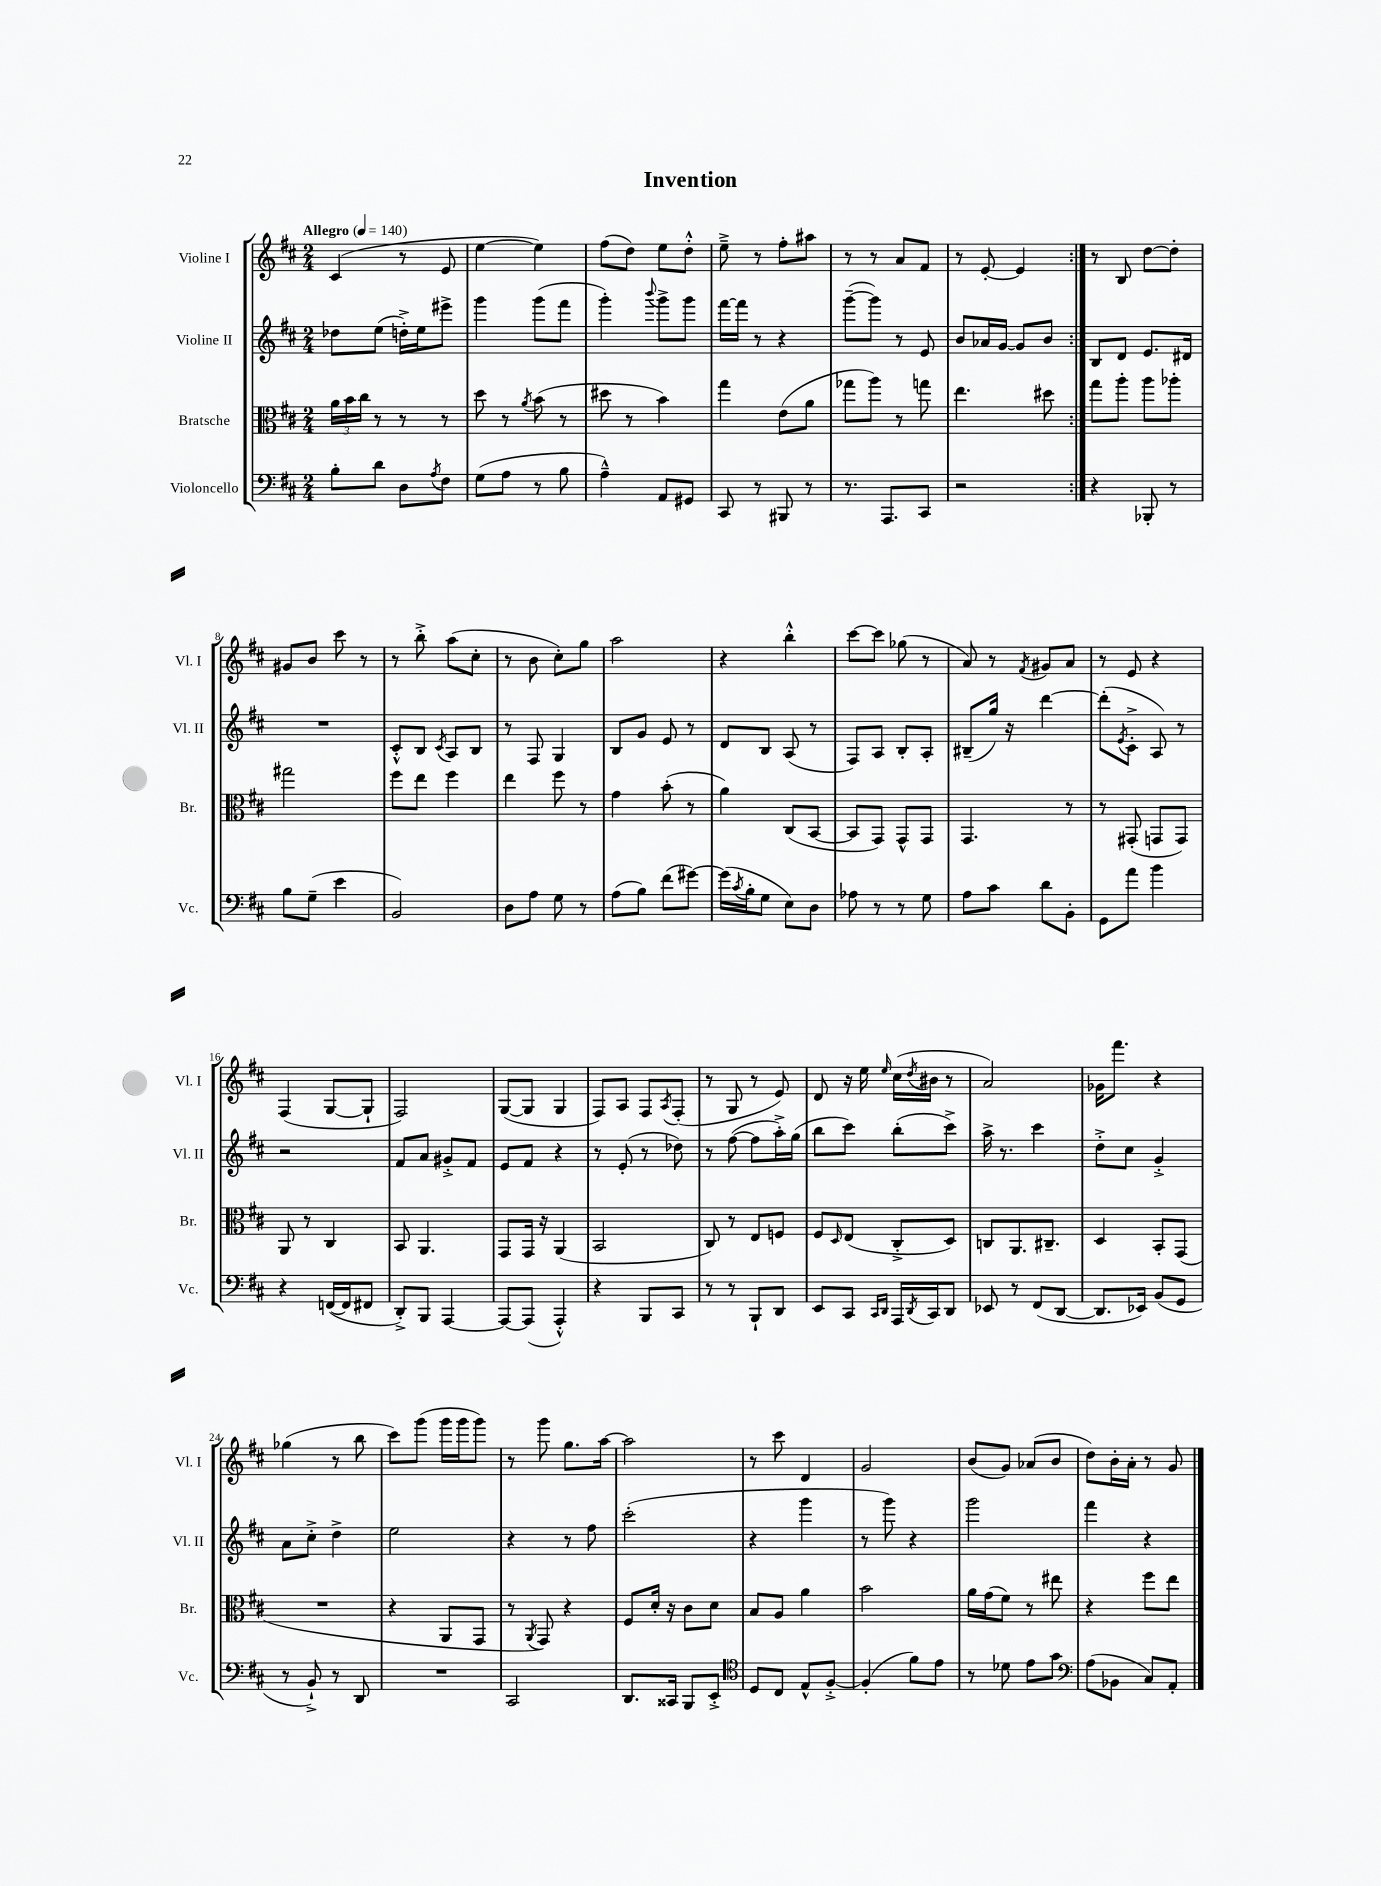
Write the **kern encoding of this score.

**kern	**kern	**kern	**kern
*part4	*part3	*part2	*part1
*staff4	*staff3	*staff2	*staff1
*I"Violoncello	*I"Bratsche	*I"Violine II	*I"Violine I
*I'Vc.	*I'Br.	*I'Vl. II	*I'Vl. I
*clefF4	*clefC3	*clefG2	*clefG2
*k[f#c#]	*k[f#c#]	*k[f#c#]	*k[f#c#]
*M2/4	*M2/4	*M2/4	*M2/4
*MM140	*MM140	*MM140	*MM140
=1	=1	=1	=1
!	!	!	!LO:TX:a:B:t=Allegro
8B'\L	24a\LL	8dd-X\L	(4c#/
.	24b\	.	.
.	24cc#\JJ	.	.
8d\J	8r	(8ee\J	.
8D\L	8r	16ddn'^\LL)	8r
.	.	16ee\J	.
8qA/	.	.	.
8F#\J	8r	8eee#X^\J	8e/
=2	=2	=2	=2
(8G\L	8dd\	4ggg\	[4ee\
8A\J	8r	.	.
.	8qa/	.	.
8r	(8b\	(8ggg\L	4ee\])
8B\	8r	8fff#\J	.
=3	=3	=3	=3
4A~^^\)	8dd#X\	4ggg'\)	(8ff#\L
.	8r	.	8dd\J)
.	.	8qqbbb/	.
8AA/L	4b\)	8ggg^\L	8ee\L
8GG#X/J	.	8ggg\J	8dd'^^\J
=4	=4	=4	=4
8CC#/	4gg\	[16fff#\LL	8ee~^\
.	.	16fff#\JJ]	.
8r	.	8r	8r
8BBB#X/	(8e\L	4r	8ff#'\L
8r	8a\J	.	8aa#X\J
=5	=5	=5	=5
8.r	8gg-X\L	([8ggg~\L	8r
.	8aa\J)	8ggg\J])	8r
8.AAA/L	.	.	.
.	8r	8r	8a/L
8CC#/J	8ggn\	8e/	8f#/J
=6	=6	=6	=6
2r	4.ee\	8b/L	8r
.	.	16a-X/L	[8e'/
.	.	[16g/JJ	.
.	.	8g/L]	4e/]
.	8dd#X\	8b/J	.
=7:|!	=7:|!	=7:|!	=7:|!
4r	8gg\L	8B/L	8r
.	8aa'\J	8d/J	8B/
8BBB-X'/	8aa\L	8.e/L	[8dd\L
8r	8aa-X'\J	.	8dd'\J]
.	.	16d#X/Jk	.
!!LO:LB:g=z
=8	=8	=8	=8
8B\L	2gg#X\	2r	8g#X/L
(8G~\J	.	.	8b/J
4e\	.	.	8ccc#\
.	.	.	8r
=9	=9	=9	=9
2BB/)	8ff#\L	8c#'^^/L	8r
.	8ee\J	8B/J	8bb'^\
.	.	8qc#/	.
.	4ff#\	8A/L	(8aa\L
.	.	8B/J	8cc#'\J
=10	=10	=10	=10
8D\L	4ee\	8r	8r
8A\J	.	8F#/	8b\
8G\	8ff#\	4G/	8cc#'\L)
8r	8r	.	8gg\J
=11	=11	=11	=11
(8A\L	4g\	8B/L	2aa\
8B\J)	.	8g/J	.
(8f#\L	(8b'\	8e/	.
[8g#X\J)	8r	8r	.
=12	=12	=12	=12
(16g#\LL]	4a\)	8d/L	4r
8qc#/	.	.	.
16B'\J	.	.	.
8G\J	.	8B/J	.
8E\L)	(8C#/L	(8A/	4bb'^^\
8D\J	[8BB/J	8r	.
=13	=13	=13	=13
8A-X\	8BB/L]	8F#/L)	[8ccc#\L
8r	8GG/J)	8A/J	8ccc#\J]
8r	8GG^^/L	8B'/L	(8gg-X\
8G\	8GG/J	8A'/J	8r
=14	=14	=14	=14
8A\L	4.GG/	(8B#X~/L	8a/)
8c#\J	.	16gg/Jk)	8r
.	.	16r	.
.	.	.	8qf#/
8d\L	.	[4ddd\	8g#X/L
8BB'\J	8r	.	8a/J
=15	=15	=15	=15
8GG\L	8r	(8ddd'\L]	8r
.	.	8qe/	.
8a\J	(8GG#X'/	8c#'^\J	8e/
4b\	8GGn/L	8A/)	4r
.	8GG/J)	8r	.
!!LO:LB:g=z
=16	=16	=16	=16
4r	8AA/	2r	(4F#/
.	8r	.	.
([16FFn/LL	4C#/	.	[8G/L
16FF/J]	.	.	.
8FF#X/J	.	.	8G`/J]
=17	=17	=17	=17
8DD'^/L)	8BB/	8f#/L	2F#/)
8BBB/J	4.AA/	8a/J	.
[4AAA/	.	8g#X'^/L	.
.	.	8f#/J	.
=18	=18	=18	=18
8AAA/L_	8GG/L	8e/L	([8G/L
(8AAA/J]	16GG/Jk	8f#/J	8G/J]
.	16r	.	.
4AAA'^^/)	(4AA/	4r	4G/
=19	=19	=19	=19
4r	2BB/	8r	8F#/L)
.	.	(8e'/	8A/J
8BBB/L	.	8r	8F#/L
.	.	.	8qA/
8CC#/J	.	8dd-X\)	(8F#'/J
=20	=20	=20	=20
8r	8C#/)	8r	8r
8r	8r	([8ff#\	8G/
8BBB`/L	8E/L	8ff#\L]	8r
8DD/J	8Fn/J	16aa'^\L)	8e/)
.	.	(16gg\JJ	.
=21	=21	=21	=21
8EE/L	8F#/L	8bb\L	8d/
.	16qqD/	.	.
8CC#/J	(8E/J	8ccc#\J)	16r
.	.	.	16ee\
16qqCC#/LL	.	.	.
16qqDD/JJ	.	.	16qqee/
16AAA/LL	8C#'^/L	(8bb'\L	(16cc#\LL
8qDD/	.	.	8qdd/
16CC#/J	.	.	16b#X\JJ
8DD/J	8D/J)	8ccc#^\J)	8r
=22	=22	=22	=22
8EE-X/	8Cn/L	16aa^\	2a/)
.	.	8.r	.
8r	8.AA/	.	.
(8FF#/L	.	4ccc#\	.
.	8.C#X~/J	.	.
[8DD/J	.	.	.
=23	=23	=23	=23
8.DD/L]	4D/	8dd'^\L	16g-X\KL
.	.	.	8.fff#\J
.	.	8cc#\J	.
16EE-X/Jk)	.	.	.
(8BB/L	8BB'/L	4g'^/	4r
8GG/J	(8GG/J	.	.
!!LO:LB:g=z
=24	=24	=24	=24
8r	2r	8a\L	(4gg-X\
8BB`^/)	.	8cc#'^\J	.
8r	.	4dd^\	8r
8DD/	.	.	8bb\
=25	=25	=25	=25
2r	4r	2ee\	8ccc#\L)
.	.	.	(8ggg\J
.	8AA/L	.	16ggg\LL
.	.	.	16ggg\J
.	8GG/J	.	8ggg\J)
=26	=26	=26	=26
2CC#/	8r	4r	8r
.	8qAA/	.	.
.	8GG/)	.	8ggg\
.	4r	8r	8.gg\L
.	.	8ff#\	.
.	.	.	[16aa\Jk
=27	=27	=27	=27
8.DD/L	8F#/L	(2ccc#'\	2aa\]
.	16d'/Jk	.	.
16CC##X/Jk	16r	.	.
8BBB/L	8c#\L	.	.
8EE'^/J	8d\J	.	.
=28	=28	=28	=28
*clefC4	*	*	*
8D/L	8B/L	4r	8r
8C#/J	8A/J	.	8ccc#\
8E^^/L	4a\	4ggg\	4d/
[8F#'^/J	.	.	.
=29	=29	=29	=29
(4F#'/]	2b\	8r	2g/
.	.	8ggg\)	.
8f#\L)	.	4r	.
8e\J	.	.	.
=30	=30	=30	=30
8r	16a\LL	2ggg\	(8b/L
.	(16g\J	.	.
8d-X\	8f#\J)	.	8g/J)
8e\L	8r	.	(8a-X/L
8g\J	8ee#X\	.	8b/J
=31	=31	=31	=31
*clefF4	*	*	*
(8A\L	4r	4fff#\	8dd\L)
8BB-X\J	.	.	16b'\L
.	.	.	16a'\JJ
8C#/L)	8ff#\L	4r	8r
8AA'/J	8ee\J	.	8g/
==	==	==	==
*-	*-	*-	*-
